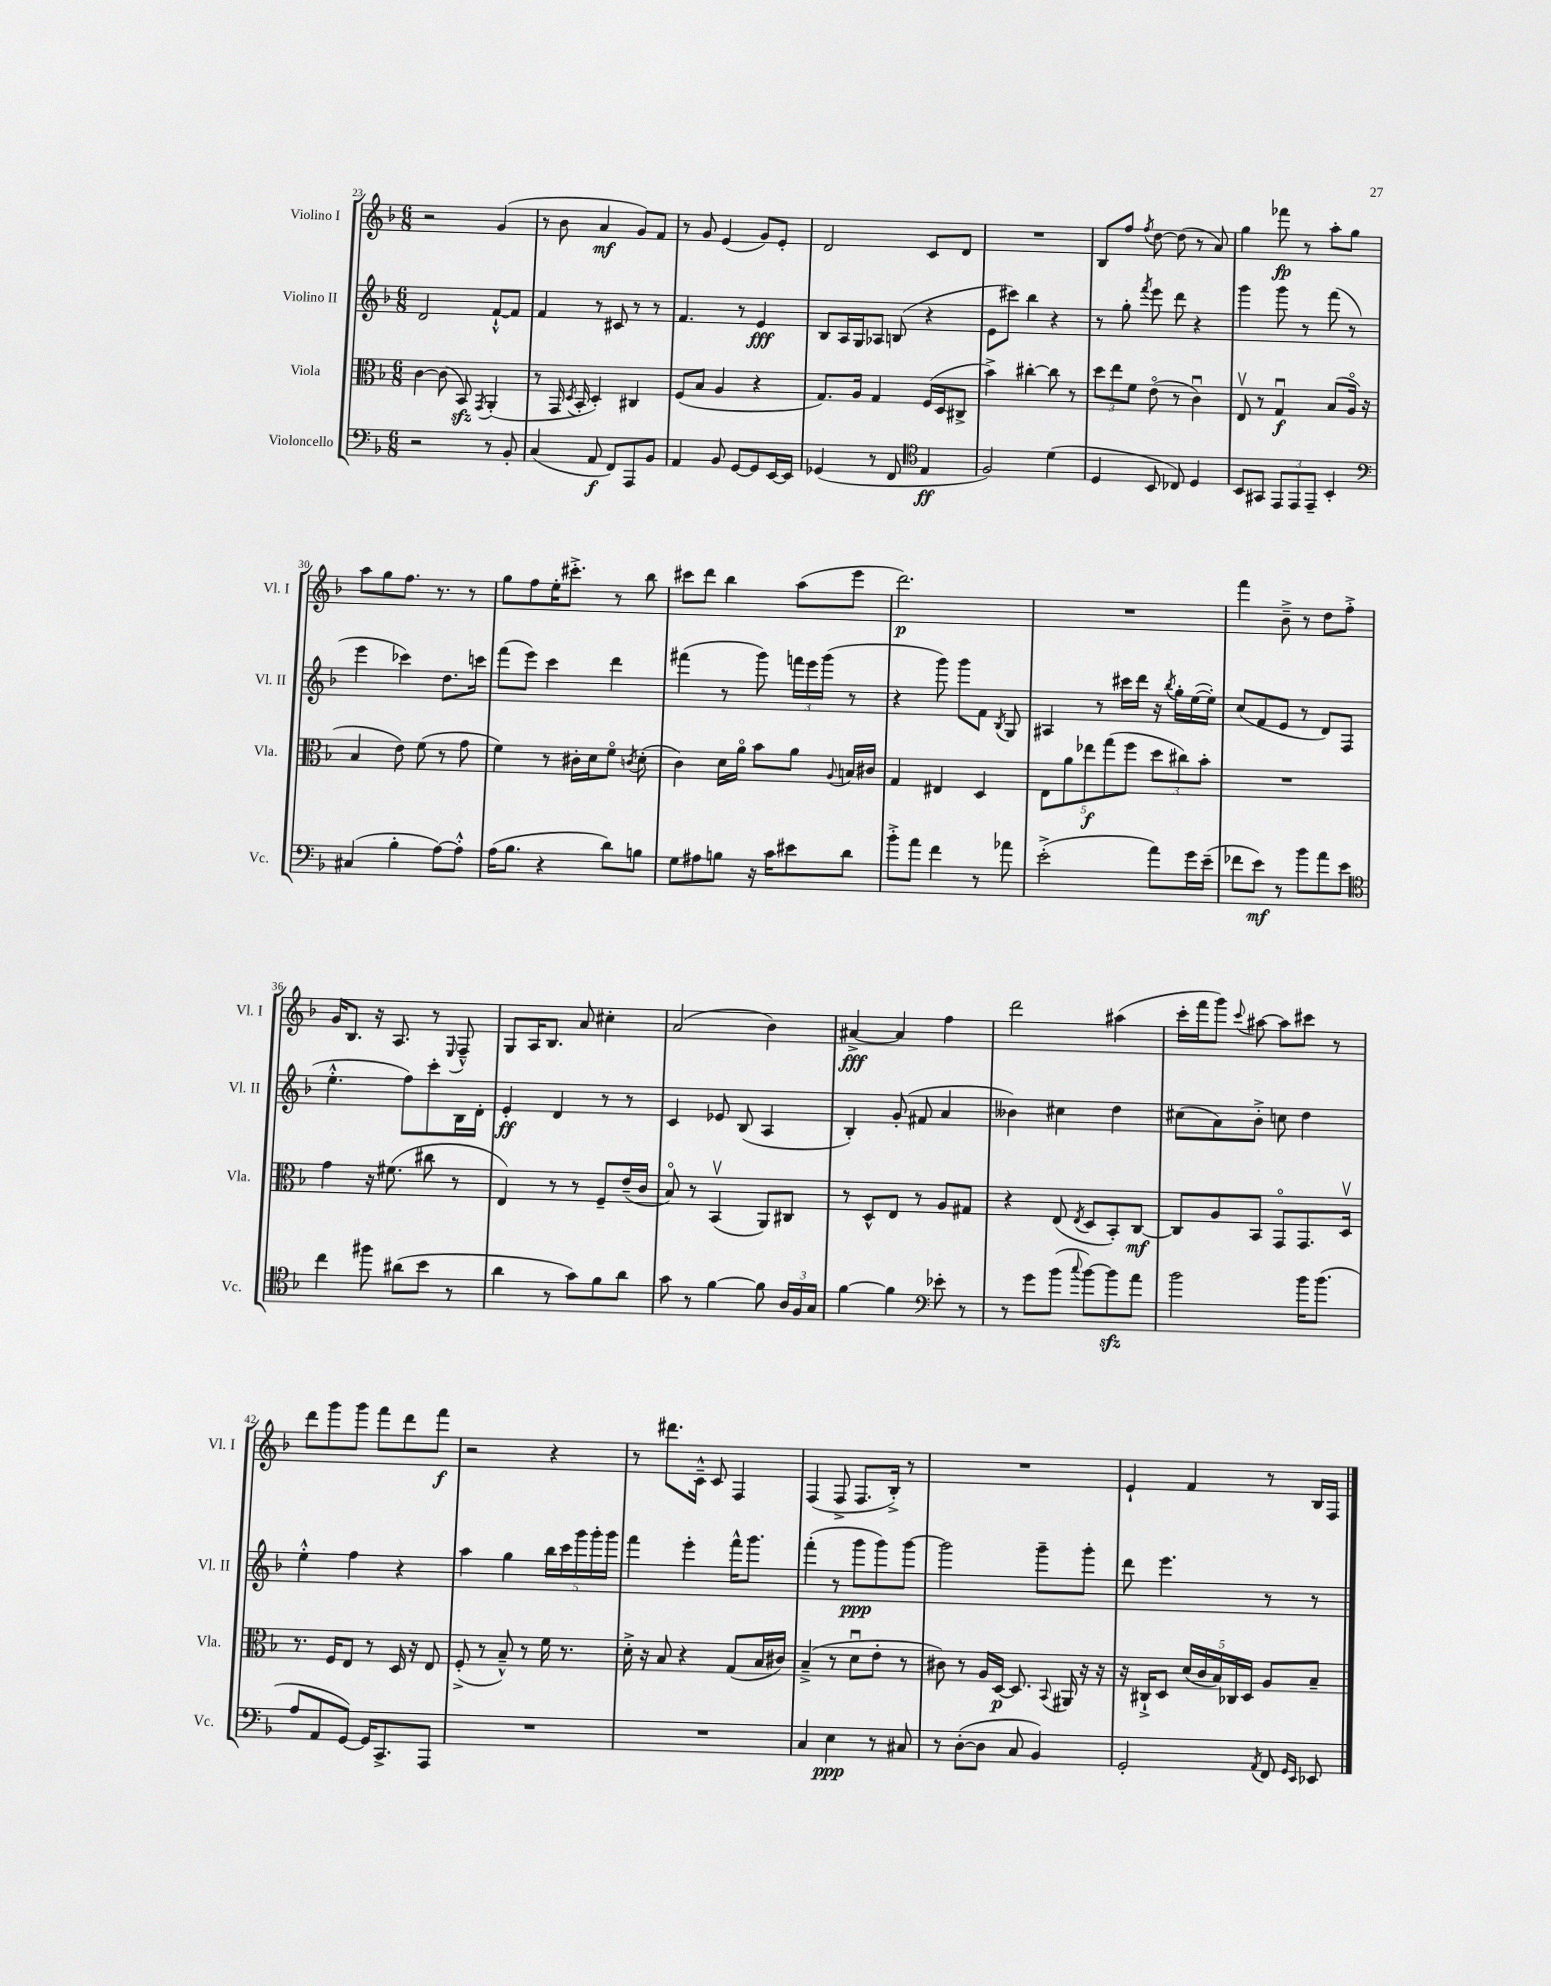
<<
\new StaffGroup <<
\new Staff = "s0" \with { instrumentName = "Violino I" shortInstrumentName = "Vl. I" } {
    \clef treble \key f \major \numericTimeSignature \time 6/8
    \autoBeamOff r2 g'4( |
    r8 bes'8 a'4\mf g'8[) f'8] |
    r8 g'8 e'4( g'8[) e'8]-. |
    d'2 c'8[ d'8] |
    R2. |
    bes8[ f''8] \acciaccatura { f''8 } d''8~ d''8( r8 a'8) |
    g''4 fes'''8\fp r8 a''8[-. g''8] |
    a''8[ g''8 f''8.] r8. r8 |
    g''8[ f''8 e''16-. cis'''8.]-.-> r8 bes''8 |
    cis'''8[ d'''8] bes''4 a''8[( e'''8] |
    d'''2.\p) |
    R2. |
    f'''4 bes'8---> r8 d''8[ f''8]-.-> |
    g'16[ bes8.] r16 a8. r8 \appoggiatura { e8 } f8---^ |
    g8[ a16 bes8.] a'8 cis''4-. |
    a'2( bes'4) |
    ais'4~->\fff ais'4 f''4 |
    d'''2 ais''4( |
    c'''16[-. f'''16 g'''8]) \appoggiatura { c'''8 } ais''8~ ais''8[ cis'''8] r8 |
    d'''8[ g'''8 g'''8] f'''8[ d'''8 f'''8]\f |
    r2 r4 |
    r8 dis'''8.[ c'16]---^ c'8 f4 |
    f4( f8-> f8.[ bes16]-.->) r8 |
    R2. |
    e'4-! f'4 r8 bes16[ f16] \bar "|." |
}
\new Staff = "s1" \with { instrumentName = "Violino II" shortInstrumentName = "Vl. II" } {
    \clef treble \key f \major \numericTimeSignature \time 6/8
    \autoBeamOff d'2 f'8[~-!-^ f'8] |
    f'4 r8 cis'8 r8 r8 |
    f'4. r8 e'4\fff |
    bes8[ a16 g16 aes8] b8( r4 |
    e'8[ cis'''8]) bes''4 r4 |
    r8 g''8-. \acciaccatura { f'''8 } e'''8 d'''8 r4 |
    g'''4 g'''8 r8 f'''8( r8 |
    e'''4 ces'''4) d''8.[ c'''16] |
    f'''8[( e'''8]) c'''4 d'''4 |
    fis'''4( r8 g'''8) \tuplet 3/2 { f'''16[ e'''16 g'''16]( } r8 |
    r4 g'''8) g'''8[ f'8] \acciaccatura { bes8 } g8 |
    ais4 r8 cis'''16[ d'''16] r16 \acciaccatura { bes''8 } g''16[-. e''16~( e''16]-.) |
    c''8[( f'8 e'8] r8 d'8[) f8]( |
    e''4.-.-^ f''8[) c'''8-. bes16 d'16]-. |
    e'4-.\ff d'4 r8 r8 |
    c'4 ees'8 bes8( a4 |
    bes4-.) g'8-.( fis'8 a'4 |
    beses'4) cis''4 d''4 |
    cis''8[( a'8) bes'8]-.-> c''8 d''4 |
    e''4-.-^ f''4 r4 |
    a''4 g''4 \tuplet 5/4 { bes''16[ c'''16 g'''16 g'''16-. g'''16] } |
    f'''4 e'''4-. f'''16[-^ g'''8.] |
    f'''4-.( r8 g'''8[\ppp g'''8) g'''8]~ |
    g'''2 g'''8[-- g'''8]-. |
    d'''8 e'''4. r8 r8 \bar "|." |
}
\new Staff = "s2" \with { instrumentName = "Viola" shortInstrumentName = "Vla." } {
    \clef alto \key f \major \numericTimeSignature \time 6/8
    \autoBeamOff c'4~ c'8( bes,8\sfz) \acciaccatura { g,8 } a,4-.( |
    r8 g,16 \acciaccatura { d8 } bes,16-. d4-.) cis4 |
    f8[( bes8] a4 r4 |
    g8.[) a16] g4 f16[( d16 cis8]-> |
    bes'4->) cis''4~-. cis''8 r8 |
    \tuplet 3/2 { d''8[ e''8 f'8] } e'8\flageolet( r8 c'4\downbow) |
    e8\upbow r8 g4\downbow\f bes8[( a16]\flageolet r16 |
    bes4 e'8) f'8( r8 g'8 |
    f'4) r8 cis'16[-. d'16 f'8]\flageolet \acciaccatura { c'8 } d'8-.( |
    c'4) d'16[ a'16]\flageolet bes'8[ a'8] \appoggiatura { a8 } b16[ cis'16] |
    g4 eis4 d4 |
    \tuplet 5/4 { e8[ a'8 ees''8\f g''8( f''8] } \tuplet 3/2 { d''8[ cis''8) bes'8]-. } |
    R2. |
    g'4 r16 fis'8.( cis''8 r8 |
    e4) r8 r8 f8[-- e'16--( c'16] |
    bes8\flageolet) r8 bes,4\upbow( a,8[) cis8] |
    r8 d8[-^ e8] r8 a8[ gis8] |
    r4 e8( \acciaccatura { e8 } d8[ bes,8-.) c8]~\mf |
    c8[ a8 bes,8] g,8[\flageolet g,8. d16]\upbow |
    r8. f16[ e8] r8 d16 r16 e8 |
    f8-.->( r8 bes8---^) r8 f'16 r8. |
    d'16-.-> r16 bes8 r4 g8[( bes16 cis'16]) |
    bes4--->( r8 d'8[\downbow e'8]-. r8 |
    cis'8) r8 a16[ d16]~\p d8. \appoggiatura { bes,8 } ais,16 r16 r16 |
    r16 cis16[-!-> d8] \tuplet 5/4 { d'16[( c'16 bes16) ces16 d16] } a8[ bes8]-- \bar "|." |
}
\new Staff = "s3" \with { instrumentName = "Violoncello" shortInstrumentName = "Vc." } {
    \clef bass \key f \major \numericTimeSignature \time 6/8
    \autoBeamOff r2 r8 bes,8-. |
    c4( a,8\f f,8[) a,,8 bes,8] |
    a,4 bes,8 g,8[~ g,8 e,16~ e,16] |
    ges,4( r8 f,8 \clef tenor e4\ff |
    f2) d'4( |
    d4 bes,8 ces8) d4 |
    bes,8[ gis,8] \tuplet 3/2 { e,8[ e,8 e,8]-- } bes,4-. |
    \clef bass cis4( bes4-. a8[~) a8]-.-^ |
    a16[( bes8.] r4 d'8[) b8] |
    g8[ ais8 b8] r16 c'16[ eis'8 d'8] |
    bes'8[-.-> a'8] f'4 r8 aes'8 |
    e'2-.->( a'8[) g'16 e'16]--( |
    fes'8[ e'8]\mf) r8 bes'8[ a'8 e'8] |
    \clef tenor c''4 fis''8 ais'8[( bes'8] r8 |
    a'4 r8 g'8[) f'8 a'8] |
    g'8 r8 f'4~ f'8 \tuplet 3/2 { a16[ f16 g16] } |
    f'4~ f'4 \clef bass ees'8-. r8 |
    r8 g'8[ bes'8]( \appoggiatura { c''8 } bes'8[~) bes'8\sfz a'8] |
    bes'2 bes'16[ bes'8.]( |
    a8[ a,8 g,8]~) g,16[ c,8.-> a,,8] |
    R2. |
    R2. |
    c4 e4\ppp r8 cis8 |
    r8 d8[~-.( d8] c8 bes,4) |
    g,2-. \acciaccatura { a,8 } f,8 \grace { g,16[ e,16] } ees,8 \bar "|." |
}
>>
>>
\layout { \context { \Score currentBarNumber = #23 } }
